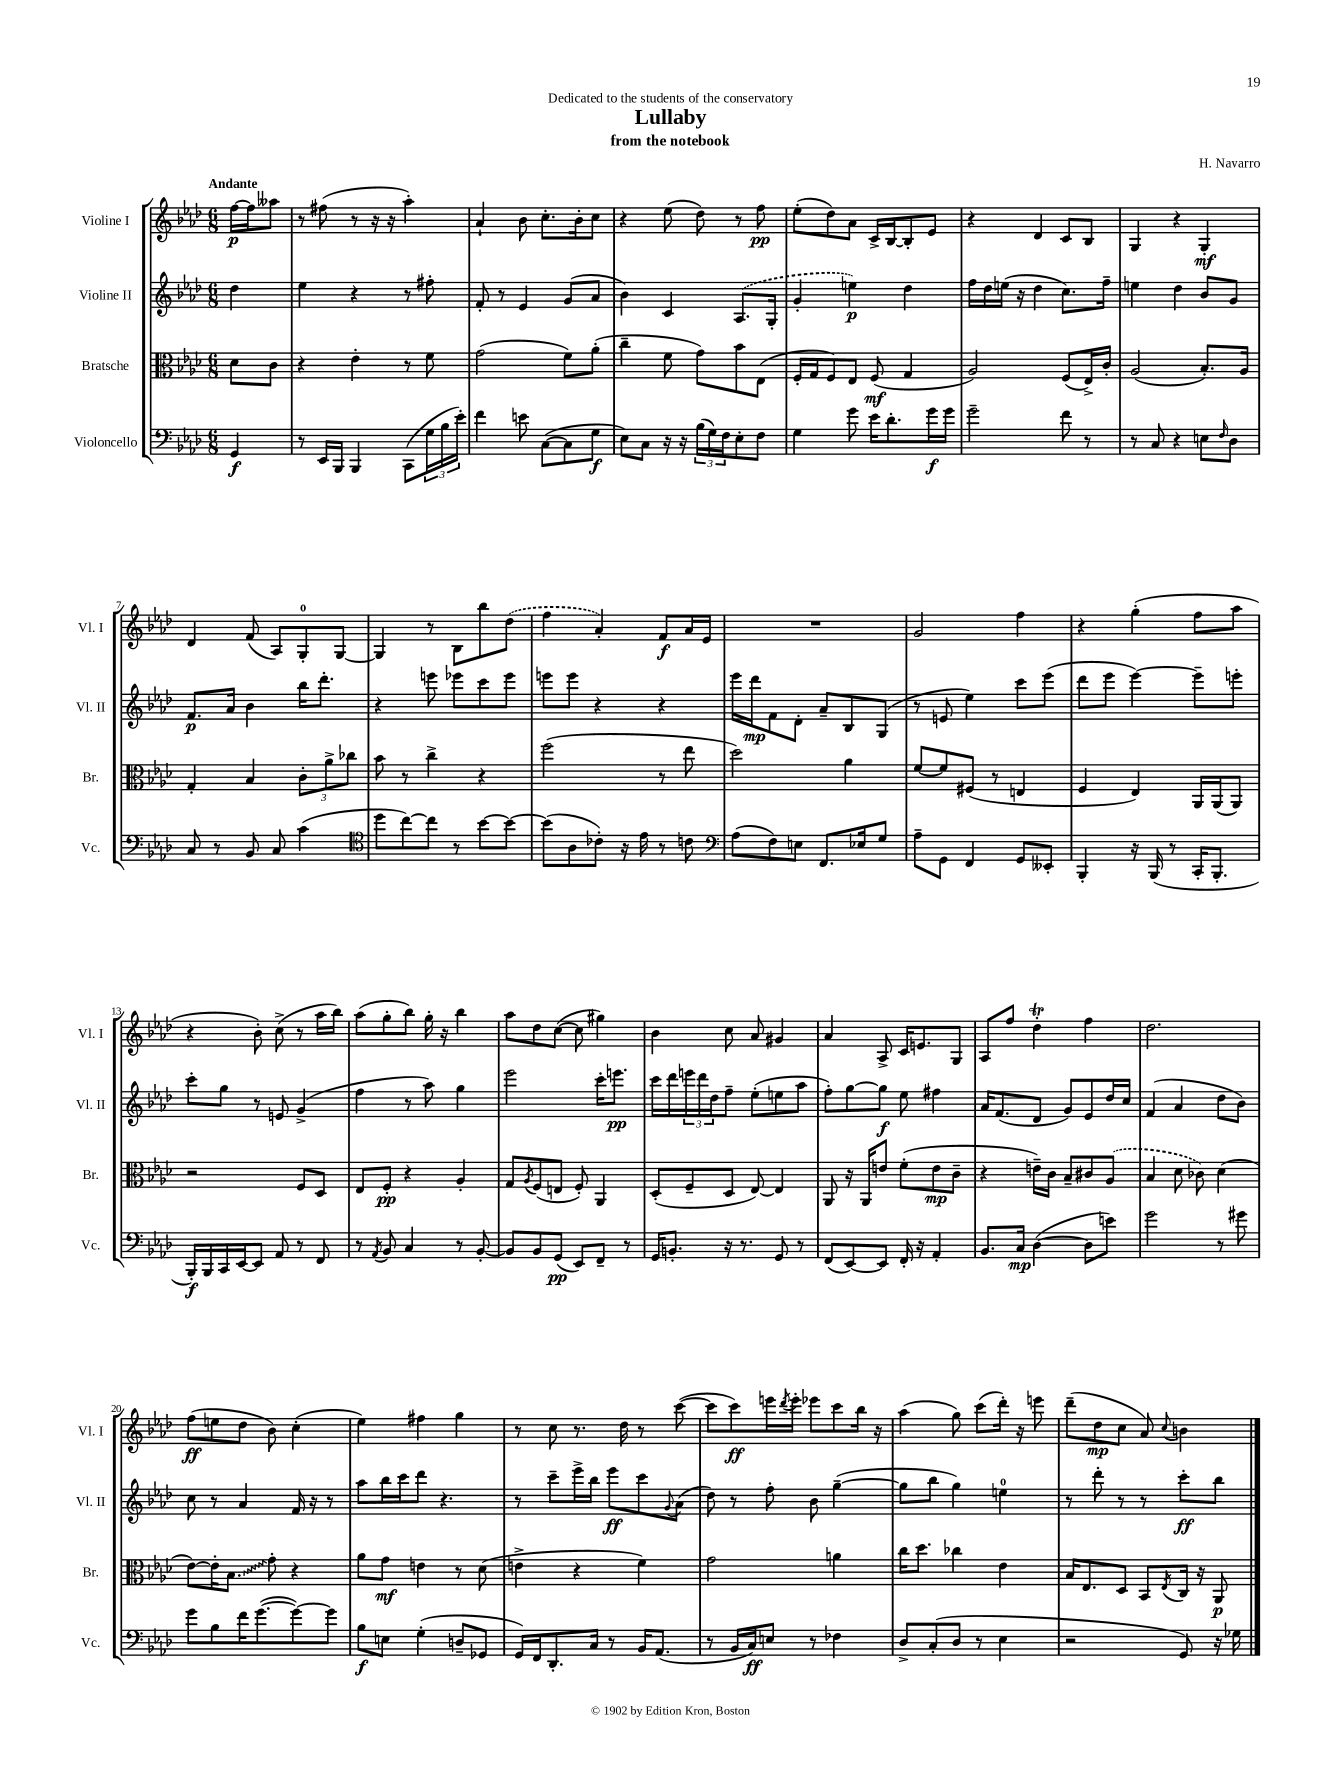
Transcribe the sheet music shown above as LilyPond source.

\header { title = "Lullaby" composer = "H. Navarro" subtitle = "from the notebook" dedication = "Dedicated to the students of the conservatory" }
<<
\new StaffGroup <<
\new Staff = "s0" \with { instrumentName = "Violine I" shortInstrumentName = "Vl. I" } {
    \clef treble \key aes \major \numericTimeSignature \time 6/8 \partial 4 \tempo "Andante"
    f''16~\p f''16 aeses''8 |
    r8 fis''8( r8 r16 r16 aes''4-.) |
    aes'4-! bes'8 c''8.-. bes'16-. c''8 |
    r4 ees''8( des''8) r8 f''8\pp |
    ees''8-.( des''8) aes'8 c'16-> bes16~ bes8-. ees'8 |
    r4 des'4 c'8 bes8 |
    g4 r4 g4-.\mf |
    des'4 f'8( aes8) g8-0-. g8~ |
    g4 r8 bes8 bes''8 \once \slurDashed des''8( |
    f''4 aes'4-.) f'8\f aes'16 ees'16 |
    R2. |
    g'2 f''4 |
    r4 g''4-.( f''8 aes''8 |
    r4 bes'8-.) c''8->( r8 aes''16 bes''16) |
    aes''8( g''8-. bes''8) g''16-. r16 bes''4 |
    aes''8 des''8 c''8~( c''8 gis''4) |
    bes'4 c''8 aes'8 gis'4 |
    aes'4 aes8-> c'16 e'8. g8 |
    aes8 f''8 des''4-.\trill f''4 |
    des''2. |
    f''8\ff( e''8 des''8 bes'8) c''4-.( |
    ees''4) fis''4 g''4 |
    r8 c''8 r8. des''16 r8 c'''8~( |
    c'''8 c'''8\ff) e'''16 \acciaccatura { des'''8 } e'''16-. ees'''8 c'''8 bes''16 r16 |
    aes''4( g''8) c'''8( des'''16-.) r16 e'''8 |
    des'''8--( des''8\mp c''8 aes'8) \appoggiatura { c''8 } b'4 \bar "|." |
}
\new Staff = "s1" \with { instrumentName = "Violine II" shortInstrumentName = "Vl. II" } {
    \clef treble \key aes \major \numericTimeSignature \time 6/8 \partial 4
    des''4 |
    ees''4 r4 r8 fis''8-. |
    f'8-. r8 ees'4 g'8( aes'8 |
    bes'4) c'4 \once \slurDashed aes8.( g16-. |
    g'4-. e''4\p) des''4 |
    f''16 des''16 e''16( r16 des''4 c''8.) f''16-- |
    e''4 des''4 bes'8 g'8 |
    f'8.\p aes'16 bes'4 bes''16 des'''8.-. |
    r4 e'''8 ees'''8 c'''8 ees'''8 |
    e'''8 e'''8 r4 r4 |
    ees'''16 des'''16\mp f'8 des'8-. aes'8-- bes8 g8( |
    r8 e'8 ees''4) c'''8 ees'''8( |
    des'''8 ees'''8 ees'''4~) ees'''8-- e'''8-. |
    c'''8-. g''8 r8 e'8 g'4->( |
    f''4 r8 aes''8) g''4 |
    ees'''2 c'''16-. e'''8.\pp |
    c'''16 des'''16 \tuplet 3/2 { e'''16 des'''16 des''16 } f''8-- ees''8-.( e''8 aes''8 |
    f''8-.) g''8~ g''8\f ees''8 fis''4 |
    aes'16 f'8.( des'8 g'8) ees'8 des''16 c''16 |
    f'4( aes'4 des''8 bes'8) |
    c''8 r8 aes'4 f'16 r16 r8 |
    aes''8 bes''16 c'''16 des'''8 r4. |
    r8 c'''8-- ees'''16-> bes''16 ees'''8\ff c'''8 \appoggiatura { g'8 } aes'8( |
    des''8) r8 f''8-. bes'8 g''4~--( |
    g''8 bes''8 g''4) e''4-0 |
    r8 des'''8-. r8 r8 c'''8-.\ff bes''8 \bar "|." |
}
\new Staff = "s2" \with { instrumentName = "Bratsche" shortInstrumentName = "Br." } {
    \clef alto \key aes \major \numericTimeSignature \time 6/8 \partial 4
    des'8 c'8 |
    r4 ees'4-. r8 f'8 |
    g'2( f'8) aes'8-.( |
    c''4-- f'8 g'8) bes'8 ees8( |
    f16-. g16 f8) ees8 f8\mf( g4 |
    aes2) f8( ees16->) c'16-. |
    aes2( bes8.-.) aes16 |
    g4-. bes4 \tuplet 3/2 { c'8-. aes'8-> ces''8 } |
    bes'8 r8 c''4-> r4 |
    f''2( r8 ees''8 |
    des''2) aes'4 |
    f'8~ f'8 fis8( r8 e4 |
    f4 ees4) aes,16 aes,16( aes,8) |
    r2 f8 des8 |
    ees8 f8-.\pp r4 aes4-. |
    g8 \acciaccatura { aes8 } f8( e8 f8-.) aes,4 |
    des8-.( f8-- des8 ees8~) ees4 |
    aes,8 r16 aes,16 e'8 f'8-.( e'8\mp c'8-- |
    r4 e'16--) c'16 bes8-- cis'8 \once \slurDashed aes8( |
    bes4 des'8 ces'8) des'4( |
    ees'8~) ees'16-. \once \override Glissando.style = #'zigzag bes8.\glissando g'8-. r4 |
    aes'8 g'8\mf e'4 r8 des'8( |
    e'4-> r4 f'4) |
    g'2 a'4 |
    c''16 des''8. ces''4 ees'4 |
    bes16 ees8. des8 bes,8 \acciaccatura { ees8 } c16 r16 aes,8\p \bar "|." |
}
\new Staff = "s3" \with { instrumentName = "Violoncello" shortInstrumentName = "Vc." } {
    \clef bass \key aes \major \numericTimeSignature \time 6/8 \partial 4
    g,4\f |
    r8 ees,16 bes,,16 bes,,4 c,8( \tuplet 3/2 { g16 bes16 ees'16-.) } |
    f'4 e'8 c8~( c8 g8\f |
    ees8) c8 r16 r16 \tuplet 3/2 { bes16( g16) f16 } ees8-. f8 |
    g4 g'8 ees'16 des'8.-. g'16\f g'16 |
    g'2-- f'8 r8 |
    r8 c8 r4 e8 \grace { f16 } des8 |
    c8 r8 bes,8 c8 c'4( |
    \clef tenor des''8 c''8~) c''8 r8 bes'8~ bes'8~ |
    bes'8( aes8 ces'8-.) r16 ees'16 r8 c'8 |
    \clef bass aes8( f8) e8 f,8. ees16 g8 |
    aes8-- g,8 f,4 g,8 eeses,8-. |
    bes,,4-. r16 bes,,16( r8 c,16-. bes,,8.-. |
    bes,,16-.\f) bes,,16 c,16 ees,16~ ees,8 aes,8 r8 f,8 |
    r8 \acciaccatura { aes,8 } bes,8 c4 r8 bes,8~-. |
    bes,8 bes,8 g,8\pp( ees,8) f,8-- r8 |
    g,16 b,8.-. r16 r8. g,8 r8 |
    f,8( ees,8~) ees,8 f,16-. r16 aes,4-. |
    bes,8. c16\mp des4~( des8 e'8) |
    g'2 r8 gis'8 |
    g'8 bes8 f'16 g'8.~( g'8~) g'8 |
    bes8\f e8 g4-.( d8-- ges,8 |
    g,16) f,16 des,8.-. c16 r8 bes,16 aes,8.( |
    r8 bes,16 c16\ff) e8 r8 fes4 |
    des8-> c8-.( des8 r8 ees4 |
    r2 g,8) r16 ges16 \bar "|." |
}
>>
>>
